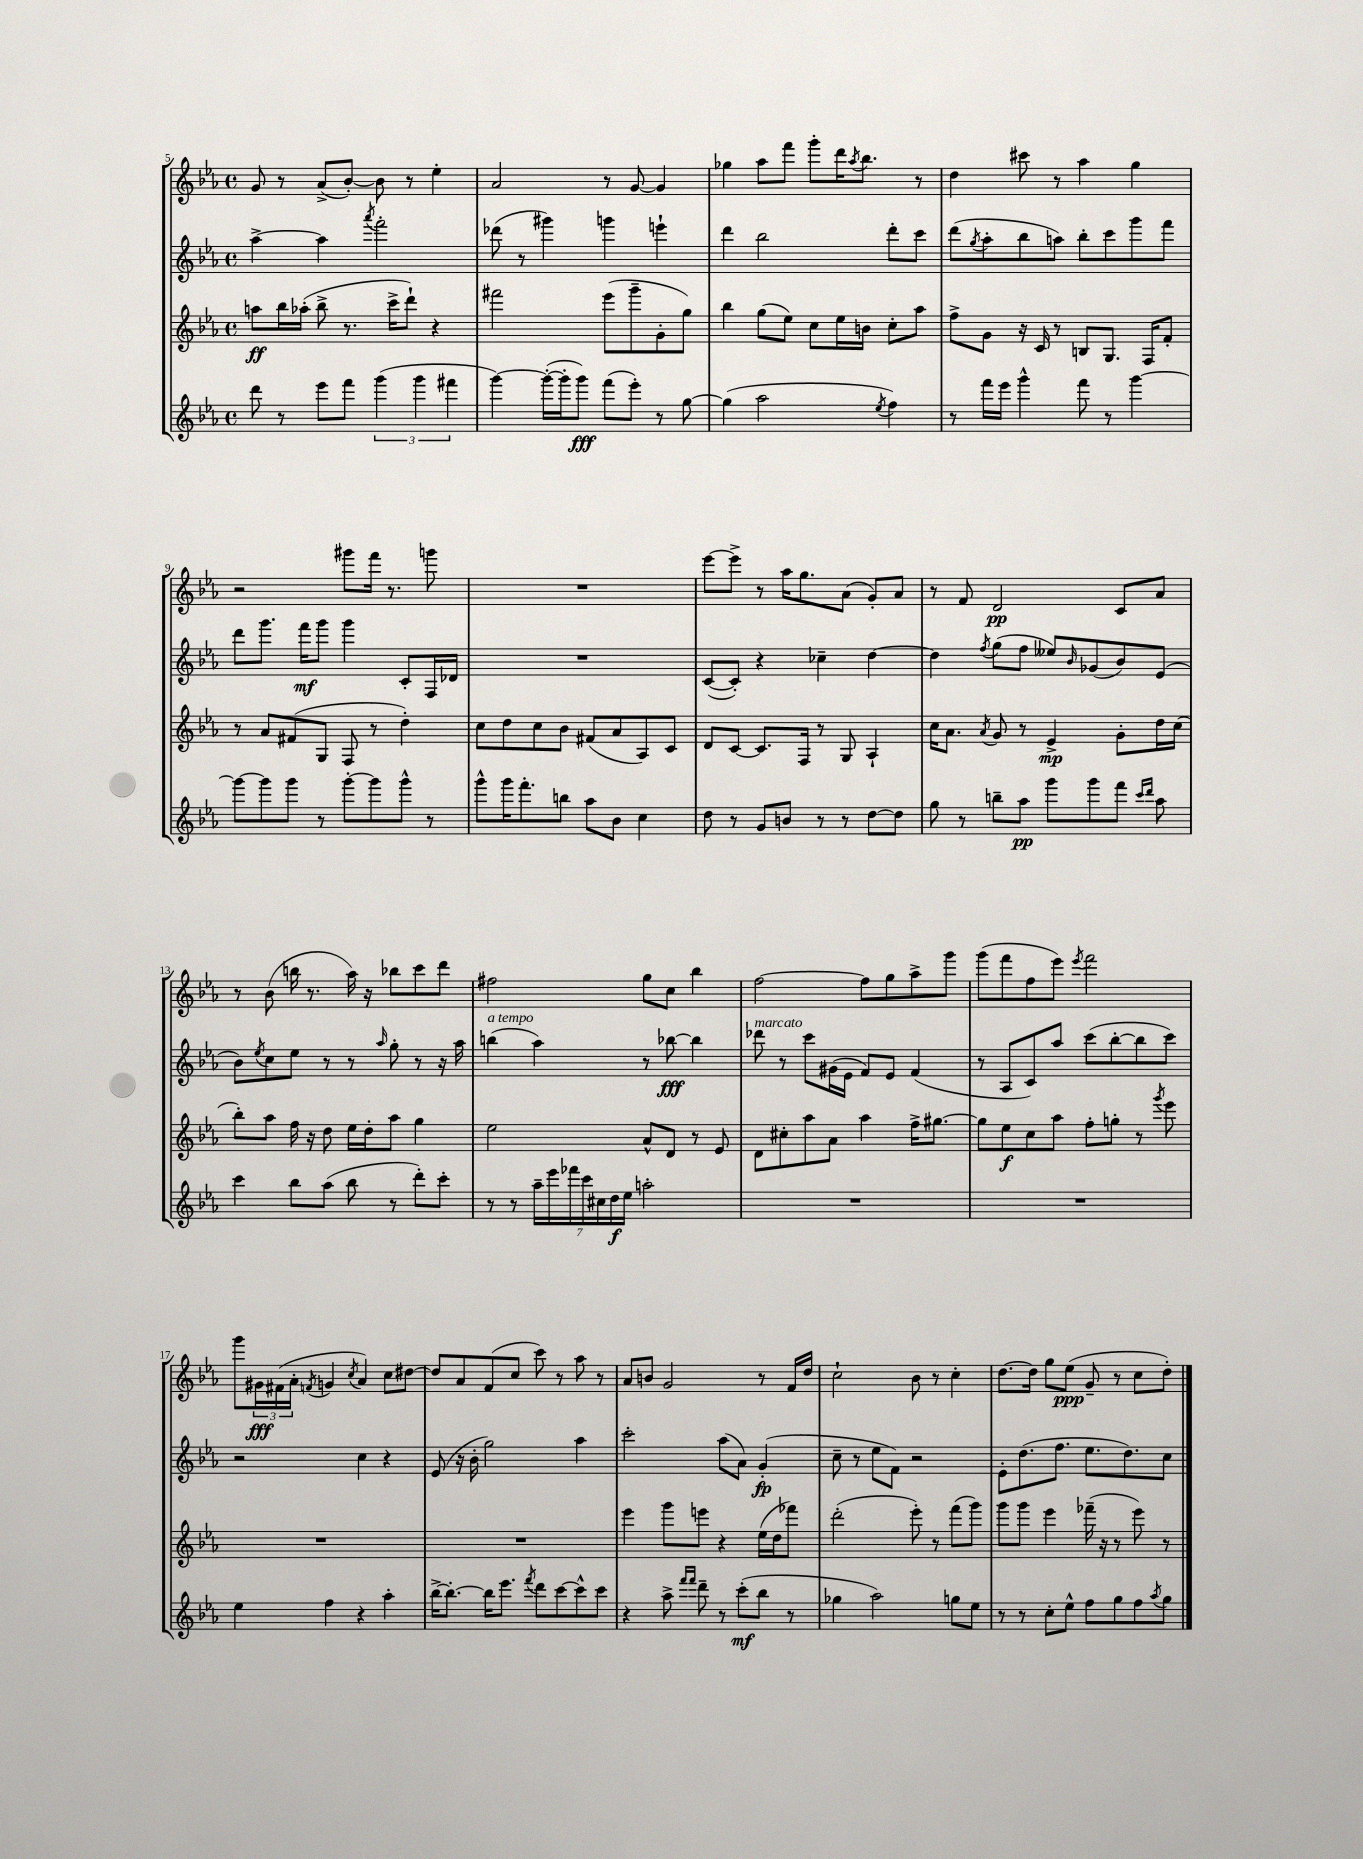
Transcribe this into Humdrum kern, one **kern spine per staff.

**kern	**dynam	**kern	**dynam	**kern	**dynam	**kern	**dynam
*part4	*part4	*part3	*part3	*part2	*part2	*part1	*part1
*staff4	*staff4	*staff3	*staff3	*staff2	*staff2	*staff1	*staff1
*clefG2	*	*clefG2	*	*clefG2	*	*clefG2	*
*k[b-e-a-]	*	*k[b-e-a-]	*	*k[b-e-a-]	*	*k[b-e-a-]	*
*M4/4	*	*M4/4	*	*M4/4	*	*M4/4	*
*met(c)	*	*met(c)	*	*met(c)	*	*met(c)	*
=5	=5	=5	=5	=5	=5	=5	=5
8ddd\	.	8aan\L	ff	[4aa-^\	.	8g/	.
8r	.	16bb-\L	.	.	.	8r	.
.	.	(16aa-X'\JJ	.	.	.	.	.
8eee-\L	.	8bb-^\	.	4aa-\]	.	(8a-^/L	.
8fff\J	.	8.r	.	.	.	[8b-'/J)	.
.	.	.	.	8qaaa-/	.	.	.
(6ggg\	.	.	.	2fff'\	.	8b-\]	.
.	.	16ccc^\KL	.	.	.	.	.
.	.	8ddd`\J)	.	.	.	8r	.
6ggg\	.	.	.	.	.	.	.
.	.	4r	.	.	.	4ee-'\	.
6fff#X\	.	.	.	.	.	.	.
=6	=6	=6	=6	=6	=6	=6	=6
[4ggg\)	.	2fff#X\	.	(8ddd-X\	.	2a-/	.
.	.	.	.	8r	.	.	.
(16ggg'\LL_	.	.	.	4ggg#X\)	.	.	.
16ggg'\J]	.	.	.	.	.	.	.
8ggg\J)	fff	.	.	.	.	.	.
(8fff\L	.	(8eee-\L	.	4gggn\	.	8r	.
8eee-'\J)	.	8ggg~\	.	.	.	[8g/	.
8r	.	8g'\	.	4eeen`\	.	4g/]	.
[8gg\	.	8gg\J)	.	.	.	.	.
=7	=7	=7	=7	=7	=7	=7	=7
(4gg\]	.	4bb-\	.	4ddd\	.	4gg-X\	.
2aa-\	.	(8gg\L	.	2bb-\	.	8aa-\L	.
.	.	8ee-\J)	.	.	.	8fff\J	.
.	.	8cc\L	.	.	.	8ggg'\L	.
.	.	16ee-\L	.	.	.	16ddd\K	.
.	.	.	.	.	.	8qaa-/	.
.	.	16bn\JJ	.	.	.	8.bb-\J	.
8qee-/	.	.	.	.	.	.	.
4ff\)	.	8cc'\L	.	8ddd'\L	.	.	.
.	.	8aa-\J	.	8ccc\J	.	8r	.
=8	=8	=8	=8	=8	=8	=8	=8
8r	.	8ff^\L	.	(8ddd\L	.	4dd\	.
.	.	.	.	8qgg/	.	.	.
16fff\LL	.	8g\J	.	8aa-'\	.	.	.
16eee-\JJ	.	.	.	.	.	.	.
4ggg^^\	.	16r	.	8bb-\	.	8ccc#X\	.
.	.	16c/	.	.	.	.	.
.	.	8r	.	8aan\J)	.	8r	.
8fff\	.	8Bn/L	.	8bb-'\L	.	4aa-\	.
8r	.	8.G/J	.	8ccc\	.	.	.
[4ggg\	.	.	.	8ggg\	.	4gg\	.
.	.	16F/KL	.	.	.	.	.
.	.	8f'/J	.	8fff\J	.	.	.
!!LO:LB:g=z
=9	=9	=9	=9	=9	=9	=9	=9
8ggg\L_	.	8r	.	8ddd\L	.	2r	.
8ggg\]	.	8a-/L	.	8.ggg\J	.	.	.
8ggg\J	.	(8f#X/	.	.	.	.	.
.	.	.	.	16fff\KL	mf	.	.
8r	.	8G/J	.	8ggg\J	.	.	.
[8ggg'\L	.	8F/	.	4ggg\	.	8ggg#X\L	.
8ggg\]	.	8r	.	.	.	16fff\Jk	.
.	.	.	.	.	.	8.r	.
8ggg^^\J	.	4dd'\)	.	8c'/L	.	.	.
8r	.	.	.	16F/L	.	8gggn\	.
.	.	.	.	16d-X/JJ	.	.	.
=10	=10	=10	=10	=10	=10	=10	=10
8ggg^^\L	.	8cc\L	.	1r	.	1r	.
16ggg\K	.	8dd\	.	.	.	.	.
8.fff'\	.	.	.	.	.	.	.
.	.	8cc\	.	.	.	.	.
8bbn\J	.	8b-\J	.	.	.	.	.
8aa-\L	.	(8f#X/L	.	.	.	.	.
8b-\J	.	8a-/	.	.	.	.	.
4cc\	.	8A-/)	.	.	.	.	.
.	.	8c/J	.	.	.	.	.
=11	=11	=11	=11	=11	=11	=11	=11
8dd\	.	8d/L	.	([8c/L	.	[8eee-\L	.
8r	.	[8c/J	.	8c'/J])	.	8eee-^\J]	.
8g/L	.	8.c/L]	.	4r	.	8r	.
8bn/J	.	.	.	.	.	16aa-\KL	.
.	.	16F/Jk	.	.	.	8.gg\	.
8r	.	8r	.	4cc-X~\	.	.	.
8r	.	8G/	.	.	.	(8a-\J	.
[8dd\L	.	4A-`/	.	[4dd\	.	8g'/L)	.
8dd\J]	.	.	.	.	.	8a-/J	.
=12	=12	=12	=12	=12	=12	=12	=12
8gg\	.	16cc\KL	.	4dd\]	.	8r	.
.	.	8.a-\J	.	.	.	.	.
8r	.	.	.	.	.	8f/	.
.	.	8qa-/	.	8qff/	.	.	.
8bbn~\L	.	8g/	.	(8gg\L	.	2d/	pp
8aa-\J	pp	8r	.	8ff\J	.	.	.
8ggg\L	.	4e-^/	mp	8ee--X/L)	.	.	.
.	.	.	.	16qqb-/	.	.	.
8ggg\	.	.	.	(8g-X/	.	.	.
8fff\J	.	8g'\L	.	8b-/)	.	8c/L	.
16qqccc/LL	.	.	.	.	.	.	.
16qqddd/JJ	.	.	.	.	.	.	.
8aa-\	.	16dd\L	.	(8e-/J	.	8a-/J	.
.	.	(16cc\JJ	.	.	.	.	.
!!LO:LB:g=z
=13	=13	=13	=13	=13	=13	=13	=13
4ccc\	.	8bb-'\L)	.	8b-\L)	.	8r	.
.	.	.	.	8qee-/	.	.	.
.	.	8aa-\J	.	8cc\	.	(8b-\	.
8bb-\L	.	16ff\	.	8ee-\J	.	16bbn\	.
.	.	16r	.	.	.	8.r	.
(8aa-\J	.	8dd\	.	8r	.	.	.
8bb-\	.	16ee-\LL	.	8r	.	16aa-\)	.
.	.	16dd'\J	.	.	.	16r	.
.	.	.	.	16qqaa-/	.	.	.
8r	.	8aa-\J	.	8gg'\	.	8bb-X\L	.
8ddd'\L)	.	4gg\	.	8r	.	8ccc\	.
8ccc'\J	.	.	.	16r	.	8ddd\J	.
.	.	.	.	16aa-\	.	.	.
=14	=14	=14	=14	=14	=14	=14	=14
!	!	!	!	!LO:TX:a:i:t=a tempo	!	!	!
8r	.	2ee-\	.	(4bbn\	.	2ff#X\	.
8r	.	.	.	.	.	.	.
28aa-~\LL	.	.	.	4aa-\)	.	.	.
28eee-\	.	.	.	.	.	.	.
28fff-X\	.	.	.	.	.	.	.
28ccc\	.	.	.	.	.	.	.
28cc#X\	.	.	.	.	.	.	.
28dd\	f	.	.	.	.	.	.
28ee-\JJ	.	.	.	.	.	.	.
2aan'\	.	8a-^^/L	.	8r	.	8gg\L	.
.	.	8d/J	.	[8bb-X\	fff	8cc\J	.
.	.	8r	.	4bb-\]	.	4bb-\	.
.	.	8e-/	.	.	.	.	.
=15	=15	=15	=15	=15	=15	=15	=15
!	!	!	!	!LO:TX:a:i:t=marcato	!	!	!
1r	.	8d\L	.	8ddd-X\	.	[2ff\	.
.	.	8cc#X'\	.	8r	.	.	.
.	.	8aa-\	.	8ccc\L	.	.	.
.	.	8a-\J	.	(16g#X\L	.	.	.
.	.	.	.	16e-\JJ	.	.	.
.	.	4aa-\	.	8f/L)	.	8ff\L]	.
.	.	.	.	8e-/J	.	8gg\	.
.	.	16ff^\KL	.	(4f/	.	8aa-^\	.
.	.	[8.gg#X\J	.	.	.	.	.
.	.	.	.	.	.	8ggg\J	.
=16	=16	=16	=16	=16	=16	=16	=16
1r	.	8gg#\L]	.	8r	.	(8ggg\L	.
.	.	8ee-\	f	8A-/L	.	8fff\	.
.	.	8cc\	.	8c/)	.	8ff\	.
.	.	8aa-\J	.	8aa-/J	.	8eee-\J)	.
.	.	.	.	.	.	8qeee-/	.
.	.	8ff'\L	.	(8ccc\L	.	2fff\	.
.	.	8ggn'\J	.	[8bb-'\	.	.	.
.	.	8r	.	8bb-\]	.	.	.
.	.	8qggg/	.	.	.	.	.
.	.	8eee-\	.	8ccc\J)	.	.	.
!!LO:LB:g=z
=17	=17	=17	=17	=17	=17	=17	=17
4ee-\	.	1r	.	2r	.	8ggg\L	.
.	.	.	.	.	.	24g#X\L	fff
.	.	.	.	.	.	(24f#X\	.
.	.	.	.	.	.	24a-'\JJ	.
.	.	.	.	.	.	8qfn/	.
4ff\	.	.	.	.	.	4gn/	.
.	.	.	.	.	.	8qcc/	.
4r	.	.	.	4cc\	.	4a-/)	.
4aa-'\	.	.	.	4r	.	8cc\L	.
.	.	.	.	.	.	[8dd#X\J	.
=18	=18	=18	=18	=18	=18	=18	=18
[16bb-^\KL	.	1r	.	(8e-/	.	8dd#/L]	.
8.bb-'\J_	.	.	.	.	.	.	.
.	.	.	.	16r	.	8a-/	.
.	.	.	.	16b-'\	.	.	.
16bb-\KL]	.	.	.	2gg\)	.	(8f/	.
8.eee-\J	.	.	.	.	.	.	.
.	.	.	.	.	.	8cc/J	.
8qfff/	.	.	.	.	.	.	.
8ddd\L	.	.	.	.	.	8ccc\)	.
[8ccc\	.	.	.	.	.	8r	.
8ccc^^\]	.	.	.	4aa-\	.	8aa-\	.
8ccc\J	.	.	.	.	.	8r	.
=19	=19	=19	=19	=19	=19	=19	=19
4r	.	4eee-\	.	2ccc'\	.	8a-/L	.
.	.	.	.	.	.	8bn/J	.
8aa-^\	.	8ggg\L	.	.	.	2g/	.
16qqfff/LL	.	.	.	.	.	.	.
16qqfff/JJ	.	.	.	.	.	.	.
8ddd~\	.	8eeen\J	.	.	.	.	.
8r	.	4r	.	(8aa-\L	.	.	.
(8ccc'\L	mf	.	.	8a-\J)	.	.	.
8bb-\J	.	(16ee-\LL	.	(4g'/	fp	8r	.
.	.	16dd\J	.	.	.	.	.
8r	.	8fff-X\J)	.	.	.	16f/LL	.
.	.	.	.	.	.	16dd/JJ	.
=20	=20	=20	=20	=20	=20	=20	=20
4gg-X\	.	(2ddd'\	.	8cc~\	.	2cc`\	.
.	.	.	.	8r	.	.	.
2aa-\)	.	.	.	8ee-\L	.	.	.
.	.	.	.	8f\J)	.	.	.
.	.	8eee-'\)	.	2r	.	8b-\	.
.	.	8r	.	.	.	8r	.
8ggn\L	.	(8fff\L	.	.	.	4cc'\	.
8ee-\J	.	8ggg\J)	.	.	.	.	.
=21	=21	=21	=21	=21	=21	=21	=21
8r	.	8ggg\L	.	8e-'\L	.	[8.dd\L	.
8r	.	8ggg\J	.	(8.dd\	.	.	.
.	.	.	.	.	.	16dd\Jk]	.
8cc'\L	.	4eee-\	.	.	.	8gg\L	.
.	.	.	.	8.ff\J	.	.	.
8ee-^^\J	.	.	.	.	.	(8ee-\J	ppp
8ff\L	.	(16fff-X~\	.	8.ee-\L	.	8g~/	.
.	.	16r	.	.	.	.	.
8gg\	.	8r	.	.	.	8r	.
.	.	.	.	8.dd\)	.	.	.
8ff\	.	8eee-\)	.	.	.	8cc\L	.
8qaa-/	.	.	.	.	.	.	.
8gg\J	.	8r	.	8cc\J	.	8dd'\J)	.
==	==	==	==	==	==	==	==
*-	*-	*-	*-	*-	*-	*-	*-
